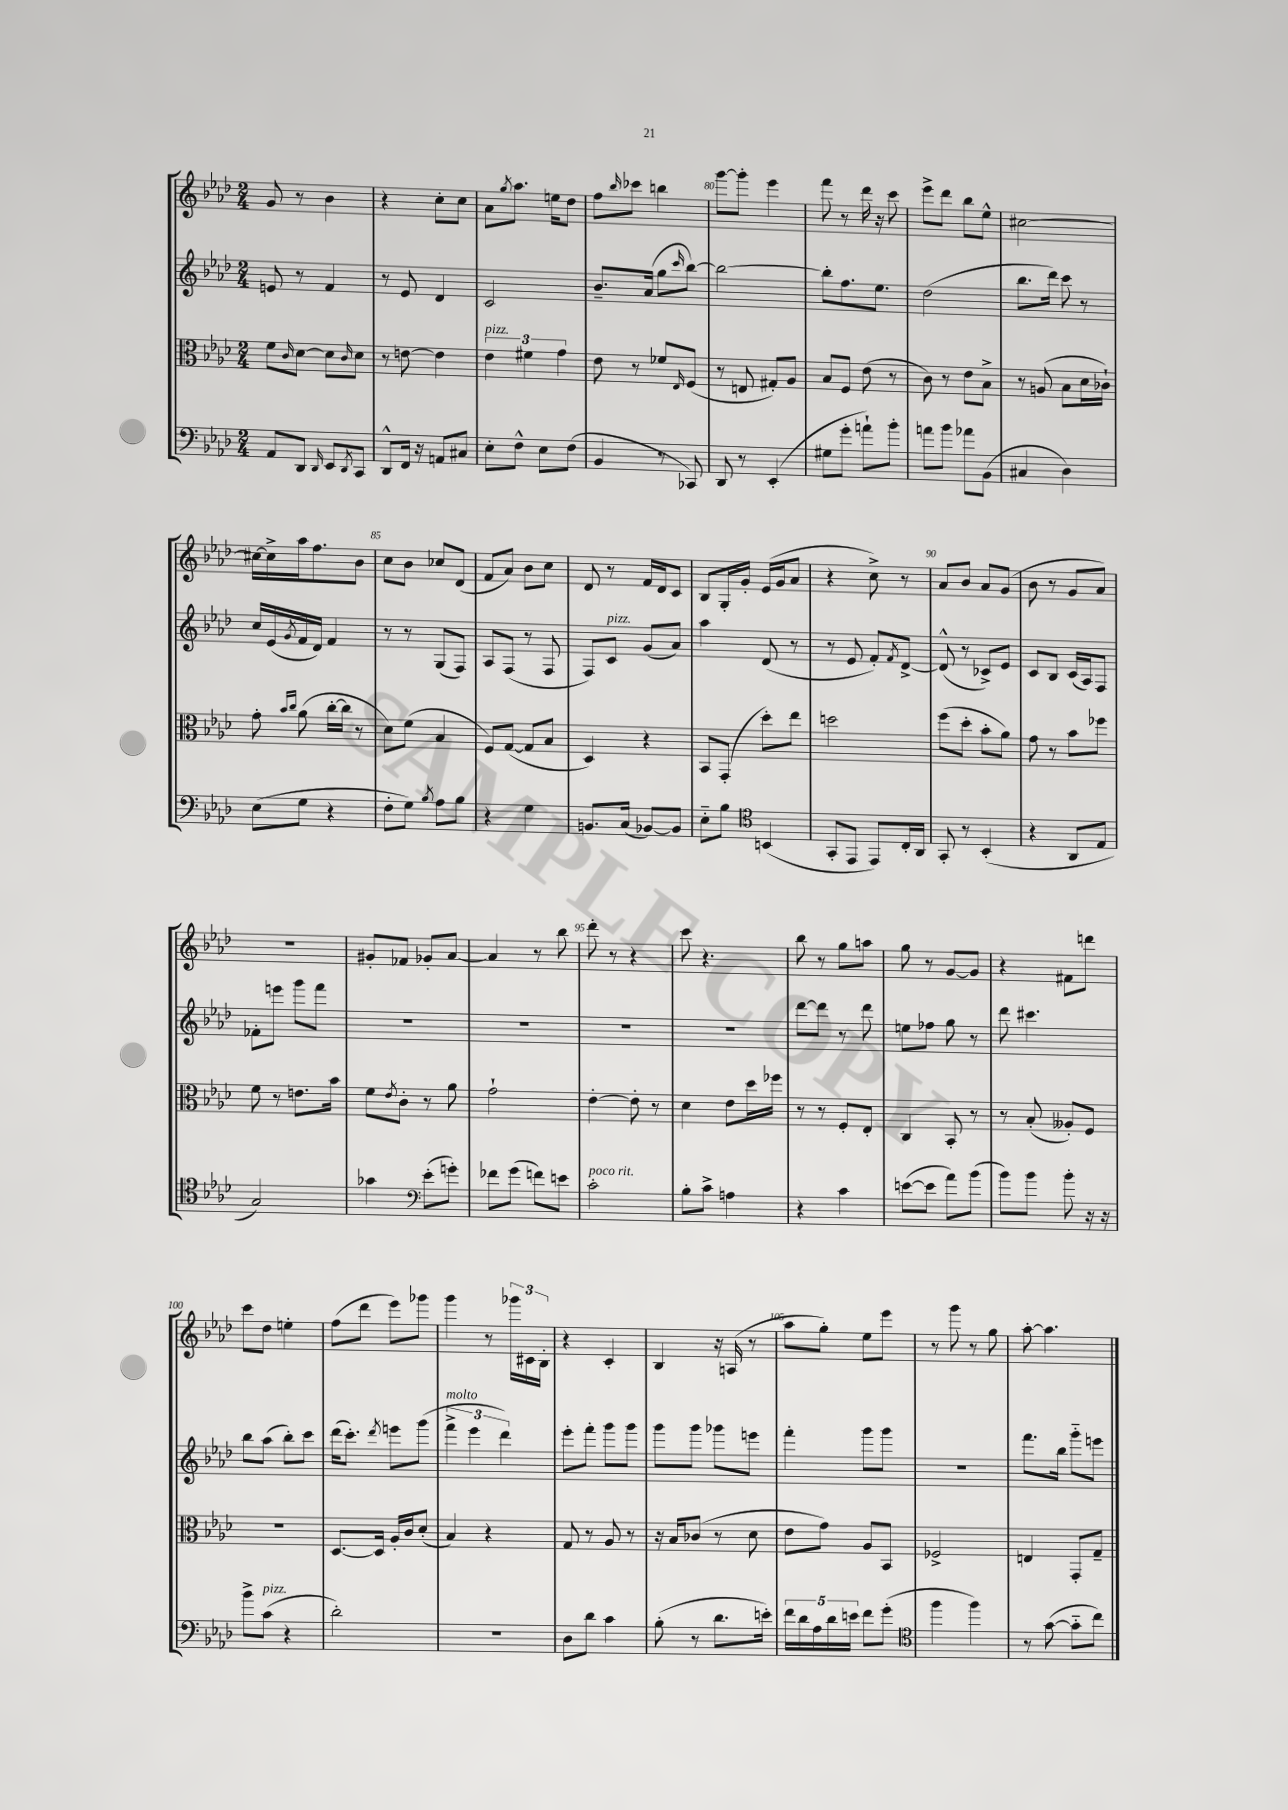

**kern	**kern	**kern	**kern
*staff4	*staff3	*staff2	*staff1
*clefF4	*clefC3	*clefG2	*clefG2
*k[b-e-a-d-]	*k[b-e-a-d-]	*k[b-e-a-d-]	*k[b-e-a-d-]
*M2/4	*M2/4	*M2/4	*M2/4
8AA-/L	8f\L	8e/	8g/
.	16qqc/	.	.
8DD-/J	[8d-\J	8r	8r
16qqDD-/	.	.	.
8EE-/L	8d-\]L	4f/	4b-\
8qDD-/	16qqc/	.	.
8CC/J	8d-\J	.	.
=	=	=	=
8DD-^^/L	8r	8r	4r
16FF/Jk	[8e\	8e-/	.
16r	.	.	.
8AA/L	4e\]	4d-/	8cc'\L
8C#/J	.	.	8cc\J
=	=	=	=
8E-'\L	6e-\	2c/	8a-\L
.	.	.	8qgg/
8F^^\J	.	.	8.aa-\J
.	6f#\	.	.
8E-\L	.	.	.
.	.	.	16ee\LK
.	6g\	.	.
(8F\J	.	.	8dd-\J
=	=	=	=
4BB-/	8e-\	8.b-~/L	8ff\L
.	.	.	16qqbb-/
.	8r	.	8ccc-\J
.	.	(16a-/Jk	.
8r	8f-/L	8gg\L	4bb\
.	16qqE-/	16qqccc/	.
8CC-/)	(8F/J	[8bb-\J)	.
=	=	=	=
8DD-/	8r	2bb-\_	[8ggg\L
8r	8E/	.	8ggg'\]J
(4EE-'/	8G#'/L)	.	4eee-\
.	8A-/J	.	.
=	=	=	=
8G#\L	8B-/L	8bb-'\]L	8fff\
8g'\J	8F/J	8.ff\	8r
8a`\L)	(8e-\	.	16ddd-\
.	.	8.ee-\J	16r
8b-'\J	8r	.	8ccc\
=	=	=	=
8a\L	8c\)	(2dd-\	8eee-^\L
8b-\J	8r	.	8ddd-\J
8a-\L	8e-\L	.	8bb-\L
(8BB-\J	8B-^\J	.	8ee-^^\J
=	=	=	=
4C#/	8r	8.bb-\L	[2cc#\
.	(8A/	.	.
.	.	16ddd-\Jk)	.
4D-\)	8B-\L	8ccc\	.
.	16d-\L	8r	.
.	16c-`\JJ)	.	.
=	=	=	=
(8E-\L	8g'\	16cc/LL	16cc#\_LL
.	.	(16e-/	16cc#^\]
.	16qqb-/LL	.	.
.	16qqcc/JJ	8qg/	.
8G\J	(8a-\	16f/	16aa-\J
.	.	16d-/JJ)	8.ff\
4r	[16cc'\LL	4f/	.
.	16cc\]JJ	.	.
.	8r	.	8b-\J
=	=	=	=
8F'\L	8d-\L)	8r	8cc\L
8G\J)	(8f\J	8r	8b-\J
8qB-/	.	.	.
8A-\L	4B-/	(8G/L	8cc-/L
8B-\J	.	8F/J)	(8d-/J
=	=	=	=
4r	8F/L)	8A-/L	8f/L
.	([8G/J	(8F/J	8a-/J)
4G\	8G/]L	8r	8b-\L
.	8B-/J	8F/	8cc\J
=	=	=	=
8.BB/L	4D-/)	8F/L)	8d-/
.	.	8c/J	8r
(16C/Jk	.	.	.
[8BB-/L)	4r	(8g/L	16f/LL
.	.	.	16d-/J
8BB-/]J	.	8a-/J)	8c/J
=	=	=	=
8E-'~\L	8BB-/L	4aa-\	8B-/L
8B-\J	(8GG'/J	.	16G'/L
.	.	.	16g'/JJ
*clefC4	*	*	*
(4BB/	8dd-'\L)	(8d-/	(16e-/LL
.	.	.	16g/J
.	8ee-\J	8r	8a-/J
=	=	=	=
8GG'/L	2dd\	8r	4r
8EE-/J	.	8e-/	.
8EE-/L)	.	8f'/L)	8cc^\)
.	.	8qf/	.
16C'/L	.	[8d-^/J	8r
16AA-/JJ	.	.	.
=	=	=	=
8GG'/	(8ff\L	(8d-^^/]	8a-/L
8r	8dd-'\J	8r	8b-/J
(4BB-'/	8b-'\L	8c-^/L)	8a-/L
.	8a-\J)	8e-/J	(8g/J
=	=	=	=
4r	8g\	8c/L	8b-\
.	8r	8B-/J	8r
8AA-/L	8b-\L	(16c/LL	8g/L
.	.	16A-/J)	.
8E-/J	8ff-\J	8F/J	8a-/J)
=	=	=	=
2G/)	8f\	8f-'\L	2r
.	8r	8eee\J	.
.	8.e\L	8ggg\L	.
.	.	8fff\J	.
.	16b-\Jk	.	.
=	=	=	=
4g-\	8f\L	2r	8g#'/L
.	8qe-/	.	.
.	8c'\J	.	8f-/J
*clefF4	*	*	*
(8e-'\L	8r	.	8g-'/L
8g'\J)	8a-\	.	[8a-/J
=	=	=	=
8f-\L	2g`\	2r	4a-/]
(8g\J	.	.	.
8f\L)	.	.	8r
8e\J	.	.	8bb-\
=	=	=	=
2c'\	[4e-'\	2r	8ddd-'\
.	.	.	8r
.	8e-'\]	.	4r
.	8r	.	.
=	=	=	=
8B-'\L	4d-\	2r	8ccc\
8c^\J	.	.	4.r
4A\	8e-\L	.	.
.	16dd-\L	.	.
.	16ff-\JJ	.	.
=	=	=	=
4r	8r	[8ddd-\L	8bb-\
.	8r	8ddd-\]J	8r
4c\	8F'/L	8r	8gg\L
.	8E-'/J	8ddd-\	8aa\J
=	=	=	=
([8e\L	4C/	8ee\L	8gg\
8e\]J	.	8ff-\J	8r
8a-\L)	8BB-'/	8gg\	[8g/L
(8b-\J	8r	8r	8g/]J
=	=	=	=
8b-\L)	8r	8ddd-\	4r
8b-\J	(8B-'/	4.ccc#\	.
8b-'\	8A--'/L)	.	8f#\L
16r	8F/J	.	8ddd\J
16r	.	.	.
=	=	=	=
8b-^\L	2r	8bb-\L	8ccc\L
(8c\J	.	(8aa-\J	8dd-\J
4r	.	8bb-'\L)	4ee'\
.	.	8ccc\J	.
=	=	=	=
2d-'\)	[8.D-/L	(16ddd-\LK	(8ff\L
.	.	8.ccc'\J)	.
.	.	.	8ddd-\J
.	16D-/]Jk	.	.
.	.	8qddd-/	.
.	16A-'/LL	8eee\L	8eee-\L)
.	16c/J	.	.
.	(8d-'/J	(8ggg\J	8ggg-\J
=	=	=	=
2r	4B-/)	6fff^\	4ggg\
.	.	6eee-\	.
.	4r	.	8r
.	.	6ddd-\)	.
.	.	.	24ggg-\LL
.	.	.	24c#\
.	.	.	24B-'\JJ
=	=	=	=
8D-\L	8G/	8eee-'\L	4r
8d-\J	8r	8fff'\J	.
4c\	8A-/	8ggg\L	4c'/
.	8r	8ggg\J	.
=	=	=	=
(8B-'\	16r	8ggg\L	4B-/
.	16B-/LK	.	.
8r	(8c-/J	8ggg\J	.
8.d-\L	8r	8ggg-\L	16r
.	.	.	(16A/
.	8d-\	8eee\J	8r
16e'\Jk)	.	.	.
=	=	=	=
20f\LL	8e-\L	4fff'\	8aa-\L
20d-\	.	.	.
20A-\	.	.	.
.	8g\J)	.	8gg'\J)
20d-\	.	.	.
20e\JJ	.	.	.
8f\L	8A-/L	8ggg\L	8ee-\L
(8g'\J	8BB-/J	8ggg\J	8eee-\J
=	=	=	=
*clefC4	*	*	*
4ff\	2F-^/	2r	8r
.	.	.	8ggg\
4ff\)	.	.	8r
.	.	.	8gg\
=	=	=	=
8r	4E/	8.fff\L	[8aa-'\
([8g\	.	.	4.aa-\]
.	.	16bb-\Jk	.
8g'~\]L	8GG'/L	8ggg'~\L	.
8cc\J)	8G~/J	8eee\J	.
==	==	==	==
*-	*-	*-	*-
